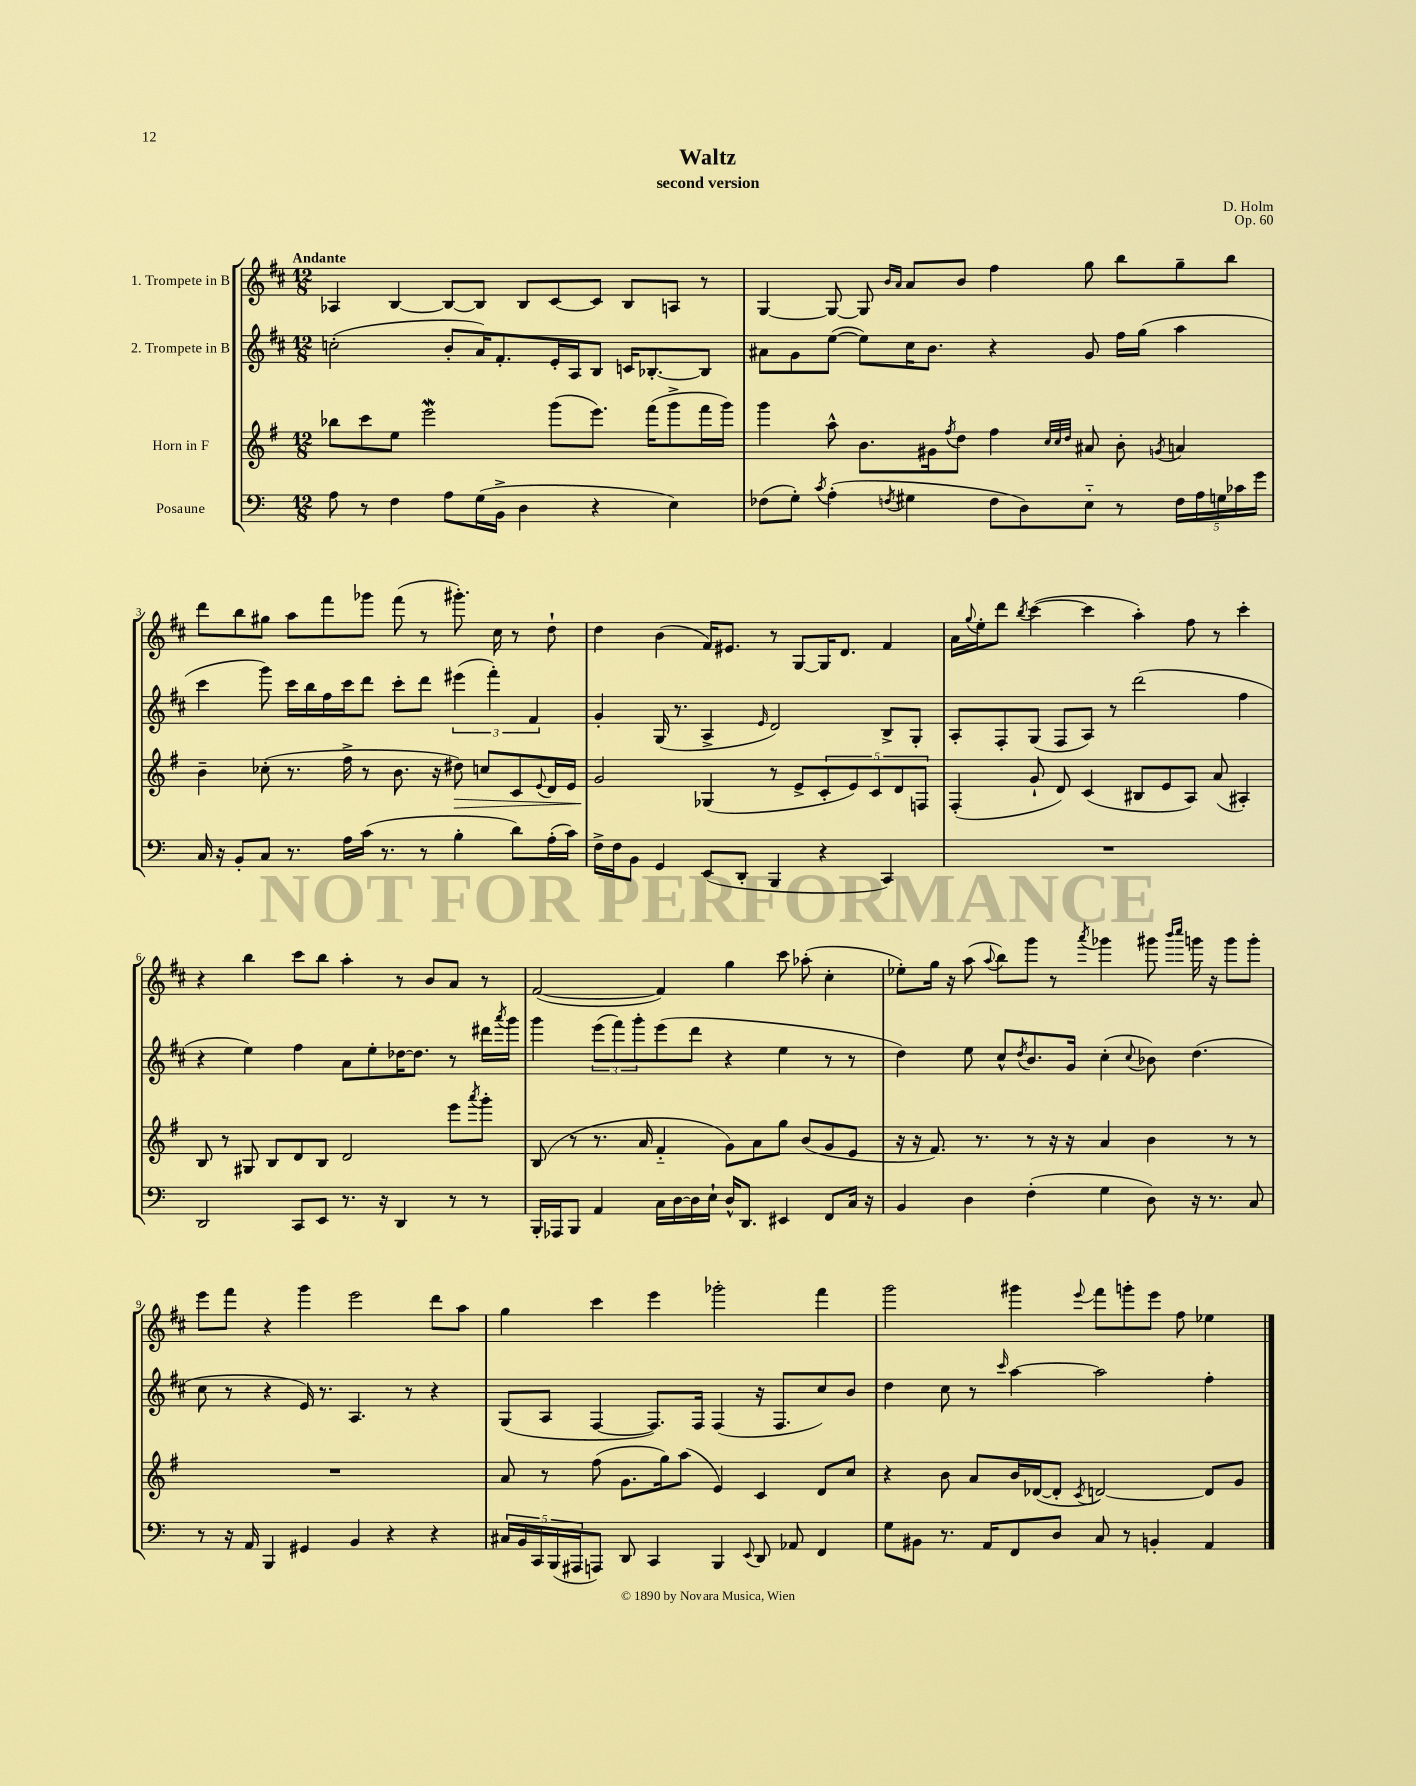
\header { title = "Waltz" composer = "D. Holm" subtitle = "second version" opus = "Op. 60" }
<<
\new StaffGroup <<
\new Staff = "s0" \with { instrumentName = "1. Trompete in B" } {
    \clef treble \key d \major \numericTimeSignature \time 12/8 \tempo "Andante"
    aes4 b4~ b8~ b8 b8 cis'8~ cis'8 b8 a8 r8 |
    g4~ g8~ g8 \grace { b'16 a'16 } a'8 b'8 fis''4 g''8 b''8 g''8-- b''8 |
    d'''8 b''8 gis''8 a''8 fis'''8 ges'''8 fis'''8( r8 gis'''8.-.) cis''16 r8 d''8-! |
    d''4 b'4( fis'16) eis'8. r8 g8~ g16 d'8. fis'4 |
    a'16 \appoggiatura { g''8 } e''16-. d'''8 \acciaccatura { b''8 } cis'''4~( cis'''4 a''4-.) fis''8 r8 cis'''4-. |
    r4 b''4 cis'''8 b''8 a''4-. r8 b'8 a'8 r8 |
    fis'2~( fis'4) g''4 cis'''8 aes''8-.( cis''4-. |
    ees''8-.) g''16 r16 a''8( \appoggiatura { a''8 } b''8) g'''8 r8 \acciaccatura { a'''8 } ges'''4 gis'''8 \grace { b'''16 cis''''16 } g'''16 r16 g'''8 g'''8-. |
    e'''8 fis'''8 r4 g'''4 e'''2 d'''8 a''8 |
    g''4 cis'''4 e'''4 ges'''2-. fis'''4 |
    g'''2 gis'''4 \appoggiatura { e'''8 } fis'''8 g'''8-. e'''8 fis''8 ees''4 \bar "|." |
}
\new Staff = "s1" \with { instrumentName = "2. Trompete in B" } {
    \clef treble \key d \major \numericTimeSignature \time 12/8
    c''2-.( b'8-. a'16) fis'8.-. e'16-. a16 b8 c'16 bes8.~-. bes8 |
    ais'8 g'8 e''8~( e''8) cis''16 b'8. r4 g'8 fis''16 g''16( a''4 |
    cis'''4 g'''8) cis'''16 b''16 fis''16 cis'''16 d'''8 cis'''8-. d'''8 \tuplet 3/2 { eis'''4( fis'''4-.) fis'4 } |
    g'4-. g16( r8. a4-> \grace { e'16 } d'2) b8-> g8-. |
    a8-. fis8-. g8( fis8 a8) r8 d'''2( fis''4 |
    r4 e''4) fis''4 a'8 e''8-. des''16~ des''8. r8 dis'''16 \acciaccatura { a'''8 } g'''16 |
    g'''4 \tuplet 3/2 { e'''8( fis'''8) g'''8-. } e'''8( d'''8 r4 e''4 r8 r8 |
    d''4) e''8 cis''8-^ \acciaccatura { d''8 } b'8. g'16 cis''4-.( \appoggiatura { cis''8 } bes'8) d''4.( |
    cis''8 r8 r4 e'16) r8. a4. r8 r4 |
    g8( a8 fis4~ fis8.) fis16 fis4( r16 fis8. cis''8) b'8 |
    d''4 cis''8 r8 \grace { cis'''16 } a''4~ a''2 fis''4-. \bar "|." |
}
\new Staff = "s2" \with { instrumentName = "Horn in F" } {
    \clef treble \key g \major \numericTimeSignature \time 12/8
    bes''8 c'''8 e''8 e'''2\mordent g'''8( e'''8.) fis'''16( g'''8-> fis'''16 g'''16) |
    g'''4 a''8-^ b'8. gis'16 \acciaccatura { fis''8 } d''8 fis''4 \grace { c''32 c''32 d''32 } ais'8 b'8-. \acciaccatura { g'8 } a'4 |
    b'4-- ces''8-.( r8. fis''16-> r8 b'8. r16 dis''8\>) c''8 c'8 \appoggiatura { e'8 } d'16 e'16 |
    g'2\! ges4( r8 e'8-> \tuplet 5/4 { c'8-. e'8) c'8 d'8 f8 } |
    fis4-.( g'8-! d'8) c'4( bis8 e'8 a8) a'8( ais4-.) |
    b8 r8 gis8 b8 d'8 b8 d'2 e'''8 \acciaccatura { a'''8 } g'''8-. |
    b8( r8 r8. a'16 fis'4-_ g'8) a'8 g''8 b'8( g'8 e'8 |
    r16 r16 fis'8.) r8. r8 r16 r16 a'4 b'4 r8 r8 |
    R1. |
    a'8 r8 fis''8( g'8. g''16) a''8( e'4) c'4 d'8 c''8 |
    r4 b'8 a'8 b'16 des'16~( des'8-. \acciaccatura { c'8 } d'2~) d'8 g'8 \bar "|." |
}
\new Staff = "s3" \with { instrumentName = "Posaune" } {
    \clef bass \key c \major \numericTimeSignature \time 12/8
    a8 r8 f4 a8 g16( b,16-> d4 r4 e4) |
    fes8( g8-.) \acciaccatura { c'8 } a4-.( \acciaccatura { f8 } gis4 f8 d8) e8-_ r8 \tuplet 5/4 { f16 a16 g16 ces'16 g'16 } |
    c16 r16 b,8-. c8 r8. a16 c'16( r8. r8 b4-. d'8) a16-.( c'16) |
    f16-> f16 b,8 g,4 e,8( d,8-. b,,4 r4 c,4) |
    R1. |
    d,2 c,8 e,8 r8. r16 d,4 r8 r8 |
    b,,16-. aes,,16 b,,8 a,4 c16 d16~ d16 e16-! d16-^ d,8. eis,4 f,8 c16 r16 |
    b,4 d4 f4-.( g4 d8) r16 r8. c8 |
    r8 r16 a,16 b,,4 gis,4 b,4 r4 r4 |
    \tuplet 5/4 { cis16 b,16 c,16 b,,16( ais,,16 } a,,8) d,8 c,4 b,,4 \appoggiatura { e,8 } d,8 aes,8 f,4 |
    g8 bis,8 r8. a,16 f,8 d8 c8 r8 b,4-. a,4 \bar "|." |
}
>>
>>
